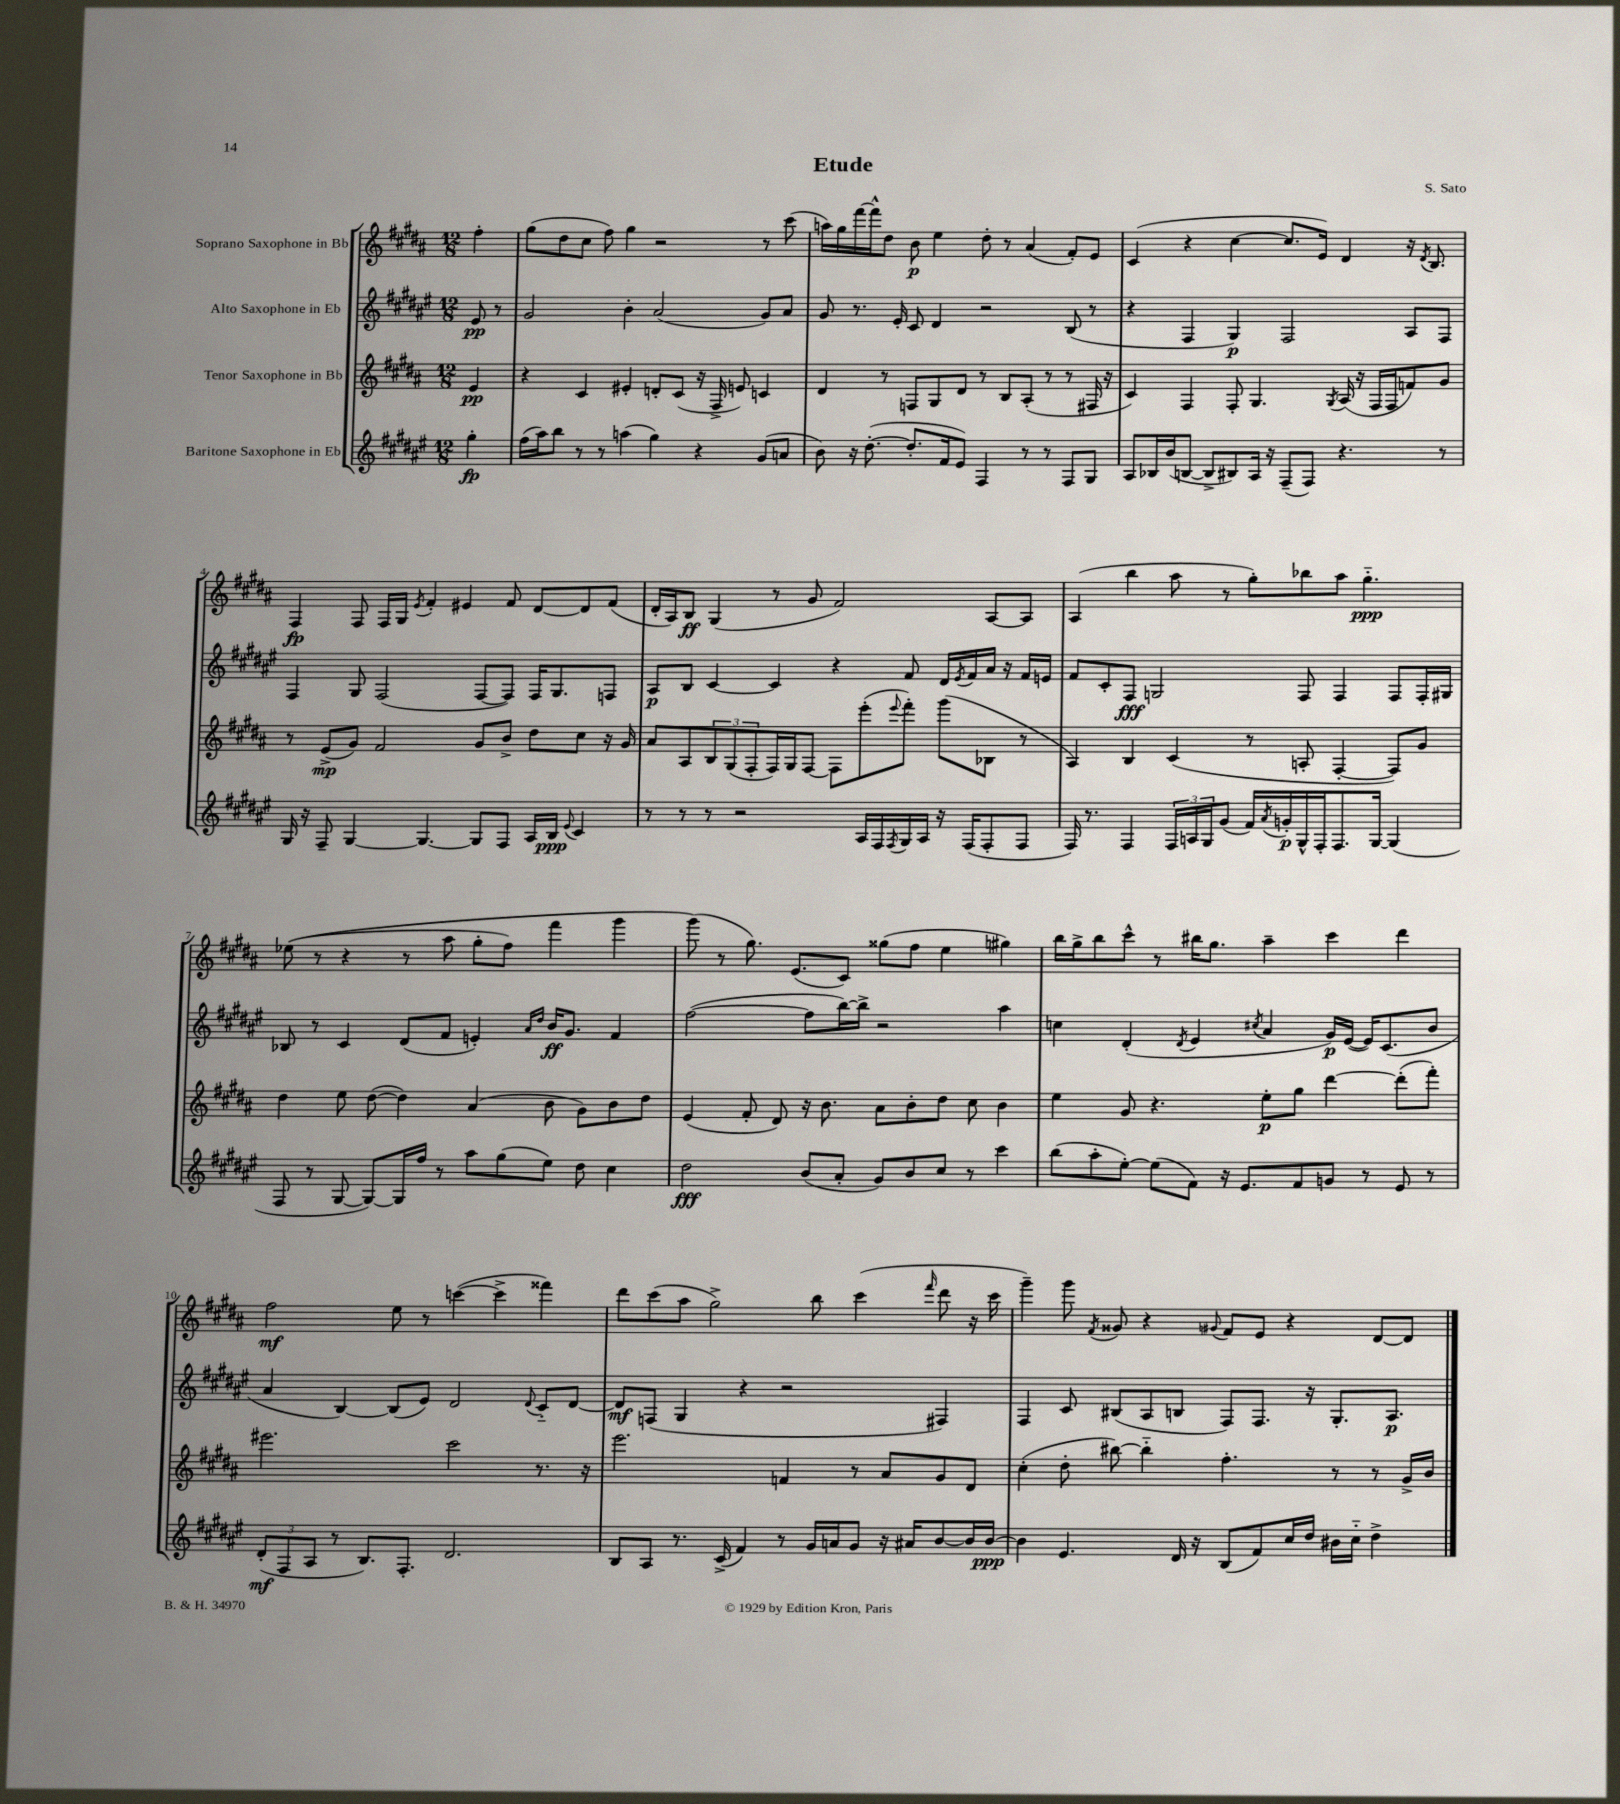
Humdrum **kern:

**kern	**kern	**kern	**kern
*staff4	*staff3	*staff2	*staff1
*clefG2	*clefG2	*clefG2	*clefG2
*k[f#c#g#d#a#e#]	*k[f#c#g#d#a#]	*k[f#c#g#d#a#e#]	*k[f#c#g#d#a#]
*M12/8	*M12/8	*M12/8	*M12/8
4gg#'	4e	8e#	4ff#'
.	.	8r	.
=	=	=	=
(16ff#	4r	2g#	(8gg#
16aa#)	.	.	.
8bb	.	.	8dd#
8r	4c#	.	8cc#
8r	.	.	8ff#)
(4aa	4e#'	4b'	4gg#
4gg#)	8d'	(2a#	2r
.	(8c#	.	.
4r	16r	.	.
.	16F#^	.	.
.	8e)	.	.
(8g#	4c	8g#)	8r
8a	.	8a#	(8ccc#
=	=	=	=
8b)	4d#	8g#	16aa)
.	.	.	16gg#
16r	.	8.r	[16fff#
([8.dd#'	.	.	16fff#^^]
.	8r	.	8dd#
.	.	16e#'	.
8.dd#']	8F	8c#	8b
.	8G#	4d#	4ee
16f#	.	.	.
8e#)	8d#	.	.
4F#	8r	2r	8dd#'
.	8B	.	8r
8r	(8A#'	.	(4a#
8r	8r	.	.
8F#	8r	(8B	8f#')
8G#	16F#	8r	8e
.	16r	.	.
=	=	=	=
8A#	4c#)	4r	(4c#
16B-	.	.	.
(16b	.	.	.
[8B	4F#	4F#	4r
8B^]	.	.	.
8B#)	8F#'	4G#)	[4cc#
16A#	4.G#	.	.
16r	.	.	.
(8F#~	.	2F#	8.cc#]
8F#)	.	.	.
.	.	.	16e)
.	8qG#	.	.
4.r	(16A#	.	4d#
.	16r	.	.
.	16F#	.	.
.	16F#	.	.
.	8f)	8A#	16r
.	.	.	8qd#
.	.	.	8.B
8r	8g#	8F#	.
=	=	=	=
16G#	8r	4F#	4F#
16r	.	.	.
8F#~	(8e^	.	.
[4G#	8g#)	8G#	8F#
.	2f#	(2F#	16F#
.	.	.	16G#
.	.	.	8qe
4.G#_	.	.	4f#'
.	.	.	4e#
8G#]	8g#	[8F#	.
8F#	8b^	8F#])	8f#
16A#	8dd#	16F#	[8d#
16B	.	8.G#	.
8qqe#	.	.	.
4c#	8cc#	.	8d#]
.	16r	8F	(8f#
.	16g#	.	.
=	=	=	=
8r	8a#	8A#	16d#'
.	.	.	16A#)
8r	8A#	8B	8B
8r	12B	[4c#	(4G#
.	(12G#	.	.
2r	.	.	.
.	12F#'	.	.
.	16F#)	4c#]	8r
.	16G#	.	.
.	[8F#	.	8g#
.	8F#]	4r	2f#)
16A#	(8eee'	.	.
16F#	.	.	.
8qF#	8qqeee	.	.
16G#	8fff#')	8f#	.
16A#	.	.	.
16r	(8ggg#	16d#	.
.	.	8qe#	.
(16F#	.	16f#	.
8F#'	8B-	16a#	[8A#
.	.	16r	.
8F#	8r	16f#	8A#]
.	.	16e	.
=	=	=	=
16F#)	4A#)	8f#	(4A#
8.r	.	.	.
.	.	8c#'	.
4F#	4B	8F#	4bb
.	.	2G	.
24F#	(4c#	.	8aa#
24A	.	.	.
24G#	.	.	.
(8g#	.	.	8r
16f#)	8r	.	8gg#')
8qa#	.	.	.
16g'	.	.	.
16G#^^	8A'	8F#	8bb-
16F#'	.	.	.
8.F#	[4F#'	4F#	8aa#
.	.	.	4.gg#'~
[16G#	.	.	.
(4G#]	8F#])	8F#	.
.	8g#	16F#'	.
.	.	16G#	.
=	=	=	=
8F#	4dd#	8B-	&((8ee-
8r	.	8r	8r
[8G#	8ee	4c#	4r
8G#_)	([8dd#	.	.
16G#]	4dd#])	(8d#	8r
16ff#	.	.	.
8r	.	8f#	8aa#
8aa#	(4a#	4e')	8gg#'
(8gg#	.	.	8ff#)
.	.	16qqa#	.
.	.	16qqdd#	.
8ee#)	8b	16b	4fff#
.	.	8.g#	.
8dd#	8g#)	.	.
4cc#	8b	4f#	4ggg#
.	8dd#	.	.
=	=	=	=
2dd#	(4e	([2ff#	(8ggg#&)
.	.	.	8r
.	8f#'	.	8.gg#)
.	8d#)	.	.
.	.	.	(8.e
(8b	16r	8ff#]	.
.	8.b	.	.
8a#'	.	[16bb)	8c#)
.	.	16bb^]	.
8g#)	8a#	2r	(8gg##
8b	8b'	.	8ff#
8cc#	8dd#	.	4ee
8r	8cc#	.	.
4ccc#	4b	4aa#	4gg#)
=	=	=	=
(8bb	4ee	4cc	16bb
.	.	.	16gg#^
8aa#'	.	.	8bb
[8ee#')	8g#	(4d#'	8ccc#^^
(8ee#]	4.r	.	8r
.	.	8qd#	.
8f#)	.	4e#	16bb#
.	.	.	8.gg#
16r	.	.	.
8.e#	.	.	.
.	.	8qcc#	.
.	8ee'	4a#	4aa#~
8f#	8gg#	.	.
8g	[4ddd#	16g#)	4ccc#
.	.	([16e#	.
8r	.	16e#])	.
.	.	(8.c#	.
8e#	(8ddd#']	.	4ddd#
8r	8fff#')	8b	.
=	=	=	=
(12d#'	2.eee#	4a#	2ff#
12F#	.	.	.
12A#	.	.	.
8r	.	[4B)	.
8.B)	.	.	.
.	.	(8B]	8ee
8.F#'	.	.	.
.	.	8e#)	8r
2.d#	2ccc#	2d#	([4ccc
.	.	.	4ccc^]
.	.	8qqd#	.
.	8.r	8c#'~	4fff##)
.	.	[8d#	.
.	16r	.	.
=	=	=	=
8B	2.eee	8d#]	8ddd#
8A#	.	(8F	(8ccc#
8.r	.	4G#	8aa#
.	.	.	2gg#^)
(16c#^	.	.	.
4f#)	.	4r	.
8r	4f	2r	.
16g#	.	.	8bb
16a	.	.	.
8g#	8r	.	(4ccc#
16r	8a#	.	.
16a#	.	.	.
.	.	.	16qqfff#
[8b	8g#	4F#)	8ddd#
16b]	8d#	.	16r
[16b	.	.	16ccc#
=	=	=	=
4b]	(4cc#'	4F#	4ggg#~)
4.e#	8dd#'	8c#	8ggg#
.	.	.	8qf#
.	[8bb#)	(8B#	8g##
.	4bb#'~]	8A#	4r
16d#	.	8B	.
16r	.	.	.
.	.	.	8qqg#
(8B	4.ff#'	8F#)	8f#
8f#)	.	8.F#	8e
16cc#	.	.	4r
16dd#	.	16r	.
16b#	8r	8.G#'	.
16cc#'~	.	.	.
4dd#^	8r	.	[8d#
.	.	8.A#	.
.	16g#^	.	8d#]
.	16b	.	.
==	==	==	==
*-	*-	*-	*-
